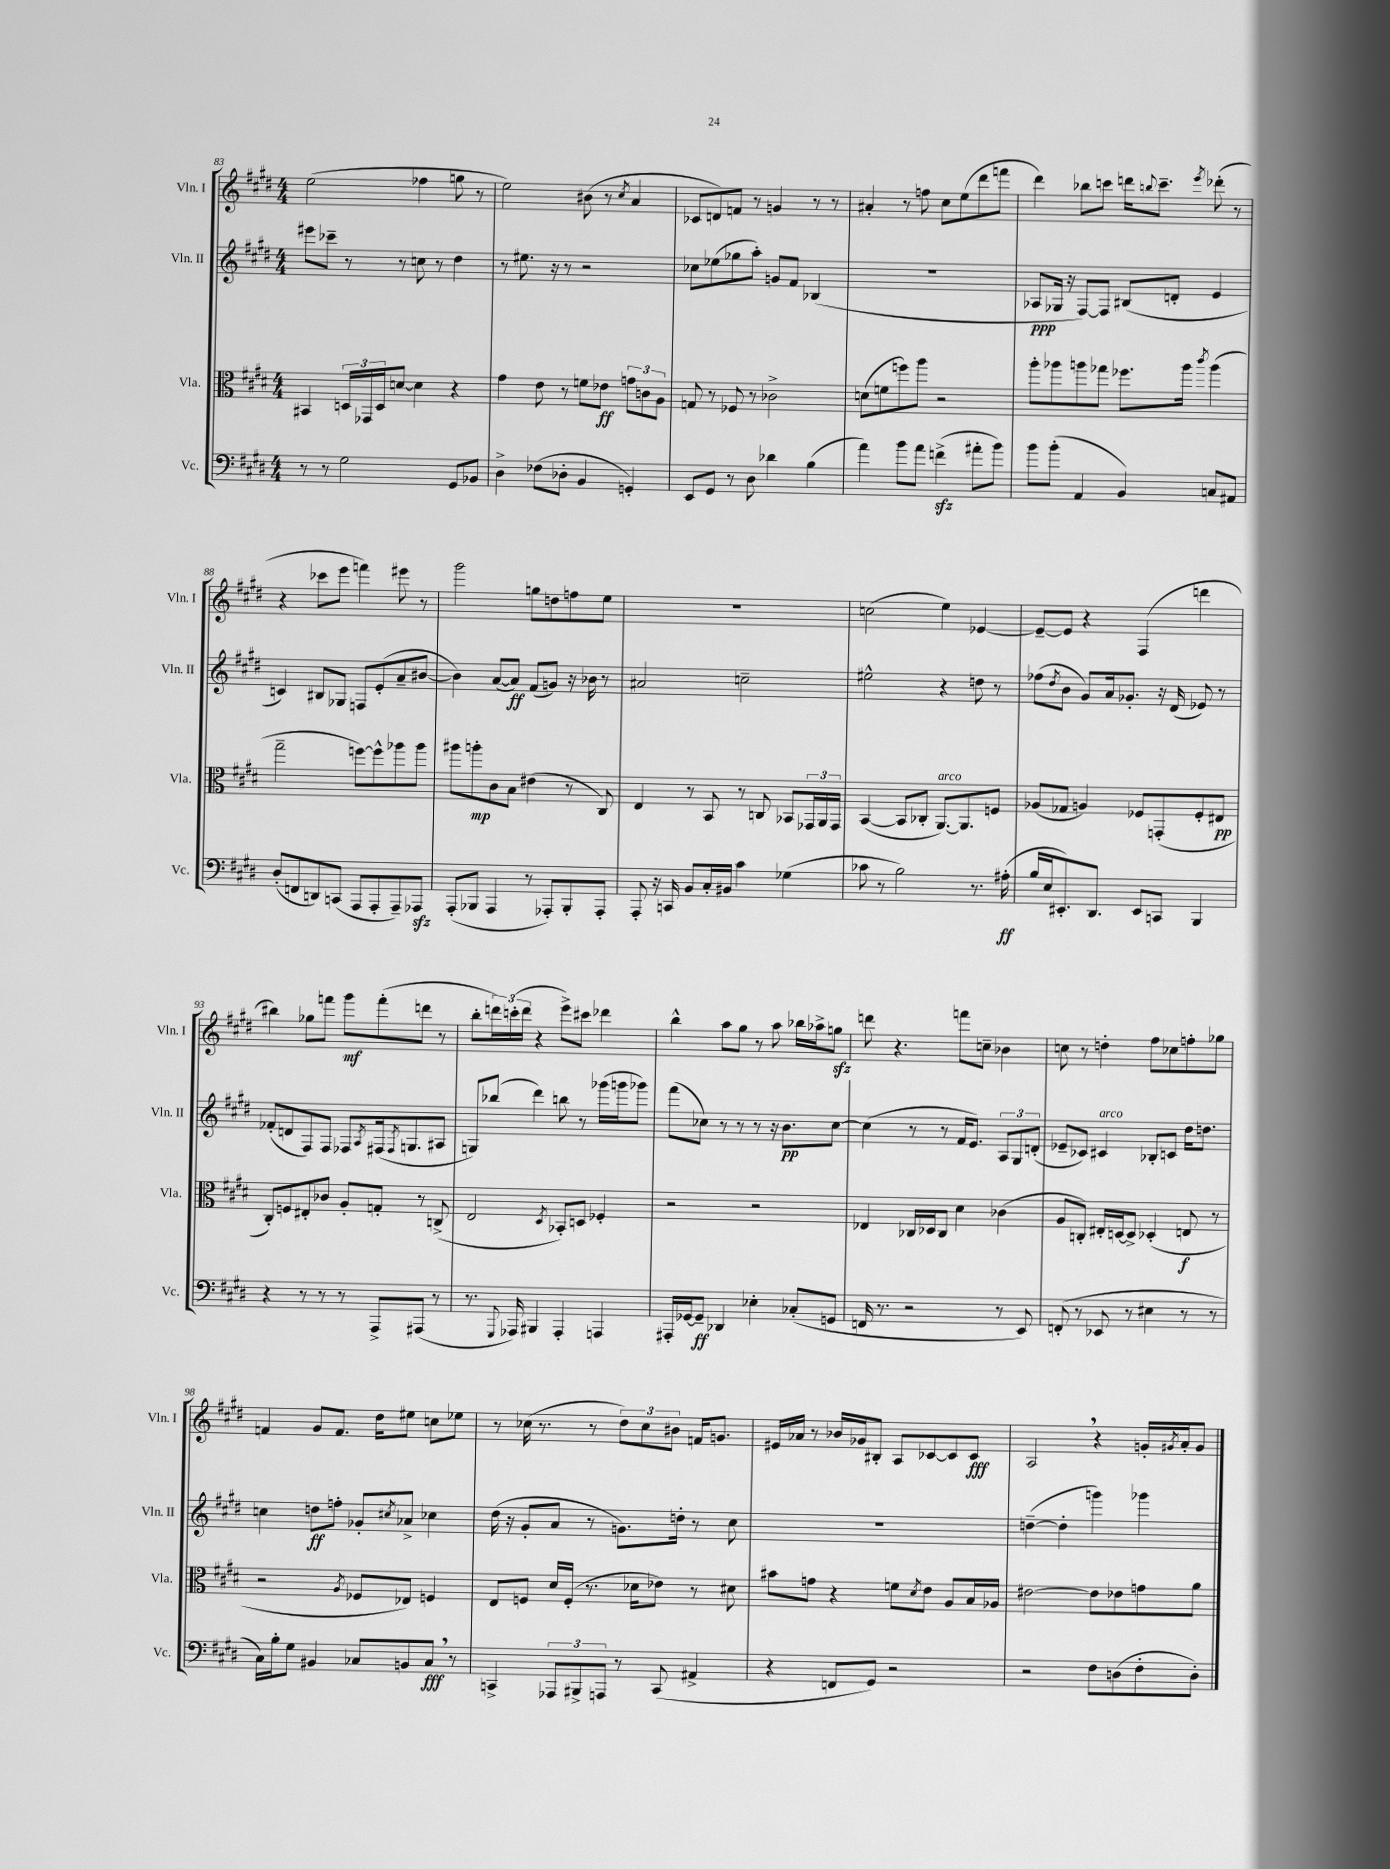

**kern	**dynam	**kern	**dynam	**kern	**dynam	**kern	**dynam
*part4	*part4	*part3	*part3	*part2	*part2	*part1	*part1
*staff4	*staff4	*staff3	*staff3	*staff2	*staff2	*staff1	*staff1
*I"Vc.	*	*I"Vla.	*	*I"Vln. II	*	*I"Vln. I	*
*I'Vc.	*	*I'Vla.	*	*I'Vln. II	*	*I'Vln. I	*
*clefF4	*	*clefC3	*	*clefG2	*	*clefG2	*
*k[f#c#g#d#]	*	*k[f#c#g#d#]	*	*k[f#c#g#d#]	*	*k[f#c#g#d#]	*
*M4/4	*	*M4/4	*	*M4/4	*	*M4/4	*
=83	=83	=83	=83	=83	=83	=83	=83
8r	.	4BB#X/	.	8eee#X\L	.	(2ee\	.
8r	.	.	.	8ccc-X~\J	.	.	.
2G#\	.	24Dn/LL	.	8r	.	.	.
.	.	24GG-X/	.	.	.	.	.
.	.	24D/J	.	.	.	.	.
.	.	[8dn/J	.	8r	.	.	.
.	.	4d\]	.	8ccn\	.	4ff-X\	.
.	.	.	.	8r	.	.	.
8GG#/L	.	4r	.	4dd#\	.	8ggn\	.
8BB-X/J	.	.	.	.	.	8r	.
=84	=84	=84	=84	=84	=84	=84	=84
4D#^\	.	4g#\	.	8r	.	2ee\)	.
.	.	.	.	8.ee#X\	.	.	.
(8F-X\L	.	8e\	.	.	.	.	.
.	.	.	.	16r	.	.	.
8D-X'\J	.	8r	.	8r	.	.	.
4BB/	.	8fn\L	.	2r	.	(8b#X\	.
.	.	8e-X\J	ff	.	.	8r	.
.	.	.	.	.	.	8qcc#/	.
4GGn'/)	.	12gn\L	.	.	.	4a/	.
.	.	12cn\	.	.	.	.	.
.	.	12A\J	.	.	.	.	.
=85	=85	=85	=85	=85	=85	=85	=85
8EE/L	.	8Gn/	.	8cc-X\L	.	8c-X/L	.
8GG#/J	.	8r	.	(8ee-X\	.	8dn/)	.
8r	.	8F-X/	.	8gg-X\	.	8fn/J	.
8D#\	.	8r	.	8aa'\J)	.	8r	.
4d-X\	.	2c-X^\	.	8gn/L	.	4gn/	.
.	.	.	.	8f#/J	.	.	.
(4B\	.	.	.	(4B-X/	.	8r	.
.	.	.	.	.	.	8r	.
=86	=86	=86	=86	=86	=86	=86	=86
4a\)	.	(8dn\L	.	1r	.	4a#X'/	.
.	.	8fn\	.	.	.	.	.
8b\L	.	8ffn\)	.	.	.	8r	.
8a\J	.	8aa\J	.	.	.	8ffn\	.
(4fnzz^\	.	2r	.	.	.	8cc#\L	.
.	.	.	.	.	.	(8ee\	.
8a#X'\L	.	.	.	.	.	8ddd#\	.
8b\J)	.	.	.	.	.	8fffn\J	.
=87	=87	=87	=87	=87	=87	=87	=87
8b\L	.	8aa'\L	.	8A-X/L	ppp	4ddd#\)	.
(8b'\J	.	8aa-X\	.	16G-X/Jk	.	.	.
.	.	.	.	16r	.	.	.
4AA/	.	8aan\	.	[8F#/L)	.	8bb-X\L	.
.	.	8gg-X\J	.	8F#/J]	.	8cccn\J	.
4BB/)	.	8.ff-X\L	.	(8B#X/L	.	16dddn\KL	.
.	.	.	.	.	.	8qqbbn/	.
.	.	.	.	.	.	8.ccc~\J	.
.	.	.	.	8dn'/J	.	.	.
.	.	16aa\Jk	.	.	.	.	.
.	.	8qccc#/	.	.	.	8qeee/	.
8Cn/L	.	(4aa\	.	4e/	.	(8ddd-X'\	.
8AA#X/J	.	.	.	.	.	8r	.
!!LO:LB:g=z
=88	=88	=88	=88	=88	=88	=88	=88
(8D#'/L	.	2gg#~\	.	4cn/)	.	4r	.
8FFn/	.	.	.	.	.	.	.
8DDn/)	.	.	.	8B#X/L	.	8ccc-X\L	.
(8CCn/J	.	.	.	8G-X/J	.	8eee\J	.
8AAA/L	.	[8ffn\L)	.	8Fn/L	.	4fffn\)	.
8AAA'/	.	8ff^^\]	.	(8e'/	.	.	.
8AAA~/)	.	8aa-X\	.	8a~/	.	8eee#X\	.
8AAA-Xzz/J	.	8aa-\J	.	[8b#X/J	.	8r	.
=89	=89	=89	=89	=89	=89	=89	=89
(8AAA'/L	.	8aa#X\L	.	4b#\])	.	2ggg#\	.
8BBB-X/J	.	8aan'\	mp	.	.	.	.
4AAA/	.	8c#\	.	([8a/L	.	.	.
.	.	8B\J	.	8a/J])	ff	.	.
8r	.	(4e#X\	.	(8f#/L	.	8ggn\L	.
8AAA-X'/L)	.	.	.	8gn/J)	.	8ddn\	.
8BBB-'/	.	8r	.	16r	.	8ffn\	.
.	.	.	.	16b-X\	.	.	.
8AAA-'/J	.	8C#/)	.	8r	.	8ee\J	.
=90	=90	=90	=90	=90	=90	=90	=90
8AAA'/	.	4E/	.	2a#X/	.	1r	.
16r	.	.	.	.	.	.	.
16CCn/	.	.	.	.	.	.	.
8BB/L	.	8r	.	.	.	.	.
16C#'/L	.	8BB/	.	.	.	.	.
16BB#X/JJ	.	.	.	.	.	.	.
4c#\	.	8r	.	2ccn~\	.	.	.
.	.	8Cn/	.	.	.	.	.
(4G-X\	.	8BB-X/L	.	.	.	.	.
.	.	24GG-X/L	.	.	.	.	.
.	.	24AA/	.	.	.	.	.
.	.	24GG-/JJ	.	.	.	.	.
=91	=91	=91	=91	=91	=91	=91	=91
8c-X\	.	([4BB/	.	2ee#X^^\	.	(2ccn\	.
8r	.	.	.	.	.	.	.
2B\)	.	8BB/L]	.	.	.	.	.
.	.	8C-X'/J	.	.	.	.	.
!	!	!LO:TX:a:i:t=arco	!	!	!	!	!
.	.	[8.AA/L)	.	4r	.	4ee\)	.
.	.	8.AA/]	.	.	.	.	.
8.r	.	.	.	8ddn\	.	[4e-X/	.
.	.	8Fn/J	.	8r	.	.	.
(16A#X'\	ff	.	.	.	.	.	.
=92	=92	=92	=92	=92	=92	=92	=92
16B/LL	.	(8A-X/L	.	(8ff-X\L	.	8e-~/L_	.
16E/J	.	.	.	.	.	.	.
.	.	.	.	8qdd#/	.	.	.
8.EE#X'/)	.	8G-X/J	.	8b\J	.	8e-/J]	.
.	.	4An/)	.	8g#/L)	.	4r	.
8.DD#/J	.	.	.	.	.	.	.
.	.	.	.	16a/k	.	.	.
.	.	.	.	8.g-X'/J	.	.	.
8EE#/L	.	8F-X/L	.	.	.	(4F#/	.
8CCn/J	.	(8GGn'/	.	16r	.	.	.
.	.	.	.	(16d#/	.	.	.
4BBB/	.	8F-'/	.	8e-X/)	.	4dddn\	.
.	.	8E#X/J	pp	8r	.	.	.
!!LO:LB:g=z
=93	=93	=93	=93	=93	=93	=93	=93
4r	.	8C#'/L)	.	(8f-X'/L	.	4bb#X\)	.
.	.	8Fn/	.	8dn/	.	.	.
8r	.	8E#X'/	.	8F#/)	.	8gg-X\L	.
8r	.	8c-X/J	.	8F#/J	.	8fffn\J	.
8r	.	8A'/L	.	8F-X/L	.	8ggg#\L	mf
.	.	.	.	8qA/	.	.	.
8AAA^/L	.	8Gn'/J	.	(16F#X/k	.	(8fff'\	.
.	.	.	.	8qF#/	.	.	.
.	.	.	.	8.Gn/	.	.	.
(8AAA#X/J	.	8r	.	.	.	8dddn\J	.
8r	.	(8Cn^/	.	8A#X/J	.	8r	.
=94	=94	=94	=94	=94	=94	=94	=94
8.r	.	2E/	.	8Gn/L)	.	8bb'\L	.
.	.	.	.	(8bb-X/J	.	24dddn\L)	.
.	.	.	.	.	.	(24cccn'\	.
8qqGGG#/	.	.	.	.	.	.	.
16AAA-X/)	.	.	.	.	.	.	.
.	.	.	.	.	.	24ddd\JJ	.
4BBB#X/	.	.	.	4ddd#\)	.	4r	.
.	.	8qD#/	.	.	.	.	.
4AAA-'/	.	8BB-X'/L)	.	8bbn\	.	8eee^\L)	.
.	.	8Dn/J	.	8r	.	8ccc#X\J	.
4AAAn/	.	4F-X'/	.	(16ggg-X\LL	.	4ddd-X\	.
.	.	.	.	16gggn\J	.	.	.
.	.	.	.	8ggg-X\J)	.	.	.
=95	=95	=95	=95	=95	=95	=95	=95
16AAA#X'/LL	.	2r	.	(8fff#\L	.	4bb^^\	.
[16GG-X/J	.	.	.	.	.	.	.
8GG-~/J]	ff	.	.	8cc-X\J)	.	.	.
4DD-X/	.	.	.	8r	.	8aa\L	.
.	.	.	.	8r	.	8gg#\J	.
4E-X'\	.	2r	.	8r	.	8r	.
.	.	.	.	16r	.	8aa\	.
.	.	.	.	8.b\L	pp	.	.
(8C-X'/L	.	.	.	.	.	16bb-X\LL	.
.	.	.	.	.	.	16aa-X^\J	.
8GGn/J	.	.	.	[8cc-\J	.	8ggnzz\J	.
=96	=96	=96	=96	=96	=96	=96	=96
16FFn/	.	4E-X/	.	(4cc-\]	.	8dddn\	.
8.r	.	.	.	.	.	.	.
.	.	.	.	.	.	4.r	.
2r	.	16C-X/LL	.	8r	.	.	.
.	.	16D-X/J	.	.	.	.	.
.	.	8C-/J	.	8r	.	.	.
.	.	4d#\	.	16f#/KL	.	8fffn\L	.
.	.	.	.	8.e/J)	.	.	.
.	.	.	.	.	.	8ccn~\J	.
8r	.	(4c-X\	.	12A/L	.	4b-X\	.
.	.	.	.	12G#/	.	.	.
8EE/)	.	.	.	.	.	.	.
.	.	.	.	(12dn'/J	.	.	.
=97	=97	=97	=97	=97	=97	=97	=97
(8FFn'/	.	8A/L	.	8e-X~/L	.	8ccn\	.
8r	.	8Cn'/J)	.	8c-X/J)	.	8r	.
!	!	!	!	!LO:TX:a:i:t=arco	!	!	!
8EE-X/	.	16E#X'/LL	.	4c#X/	.	4ddn'\	.
.	.	[16Dn/J	.	.	.	.	.
8r	.	8D^/J]	.	.	.	.	.
4E#X\	.	(4D-X'/	.	8B-X'/L	.	8ff#\L	.
.	.	.	.	8cn/J	.	8cc-X\	.
8r	.	8En/	f	16dd#\KL	.	8ffn'\	.
.	.	.	.	8.ddn\J	.	.	.
8r	.	8r	.	.	.	8gg-X\J	.
!!LO:LB:g=z
=98	=98	=98	=98	=98	=98	=98	=98
16C#\LL)	.	2r	.	4ccn\	.	4fn/	.
16B'\J	.	.	.	.	.	.	.
8G#\J	.	.	.	.	.	.	.
4BB#X/	.	.	.	8ddn\L	ff	8g#/L	.
.	.	.	.	8ffn'\J	.	8.f/J	.
.	.	8qA/	.	.	.	.	.
8C-X/L	.	8F-X/L	.	8g-X'/L	.	.	.
.	.	.	.	.	.	16dd#\KL	.
.	.	.	.	8qcc#X/	.	.	.
8BBn/	.	8E-X/J)	.	8a-X^/J	.	8ee#X\J	.
8C-,/J	fff	4Fn/	.	4cc-X\	.	8ccn\L	.
8r	.	.	.	.	.	8ee-X\J	.
=99	=99	=99	=99	=99	=99	=99	=99
4CCn^/	.	8E/L	.	(16dd#\	.	8r	.
.	.	.	.	16r	.	.	.
.	.	8Fn/J	.	8g#'/L	.	(16cc-X\	.
.	.	.	.	.	.	8.r	.
12AAA-X/L	.	16d#/LL	.	8a/J	.	.	.
.	.	(16F'/JJ	.	.	.	.	.
12BBB#X^/	.	.	.	.	.	.	.
.	.	8.r	.	8r	.	8r	.
12AAAn/J	.	.	.	.	.	.	.
8r	.	.	.	8.gn\L)	.	12dd#\L)	.
.	.	16d-X\KL	.	.	.	.	.
.	.	.	.	.	.	12cc-\	.
(8CC/	.	8e-X\J)	.	.	.	.	.
.	.	.	.	.	.	12b#X\J	.
.	.	.	.	16ddn'\Jk	.	.	.
4AA#X^/	.	8r	.	8r	.	16fn/KL	.
.	.	.	.	.	.	8.gn/J	.
.	.	8d#X\	.	8cc#\	.	.	.
=100	=100	=100	=100	=100	=100	=100	=100
4r	.	8b#X\L	.	1r	.	16e#X/LL	.
.	.	.	.	.	.	16a-X/JJ	.
.	.	8gn\J	.	.	.	8r	.
8FFn/L	.	4r	.	.	.	16b-X/LL	.
.	.	.	.	.	.	16g-X/J	.
8GG#/J)	.	.	.	.	.	8B#X'/J	.
2r	.	8fn\L	.	.	.	8A/L	.
.	.	8qd#/	.	.	.	.	.
.	.	8e\J	.	.	.	[8c-X/	.
.	.	8A/L	.	.	.	8c-/]	.
.	.	16B/L	.	.	.	8c-/J	fff
.	.	16A-X/JJ	.	.	.	.	.
=101	=101	=101	=101	=101	=101	=101	=101
2r	.	[2e#X\	.	([4ddn~\	.	2A,/	.
.	.	.	.	4dd'\]	.	.	.
8F#\L	.	8e#\L]	.	4gggn\)	.	4r	.
(8Dn\	.	8e-X\	.	.	.	.	.
8F#'\	.	8gn\	.	4ggg-X\	.	16gn'/LL	.
.	.	.	.	.	.	8qg#X/	.
.	.	.	.	.	.	16a'/J	.
8D'\J)	.	8a\J	.	.	.	8g#/J	.
==	==	==	==	==	==	==	==
*-	*-	*-	*-	*-	*-	*-	*-
